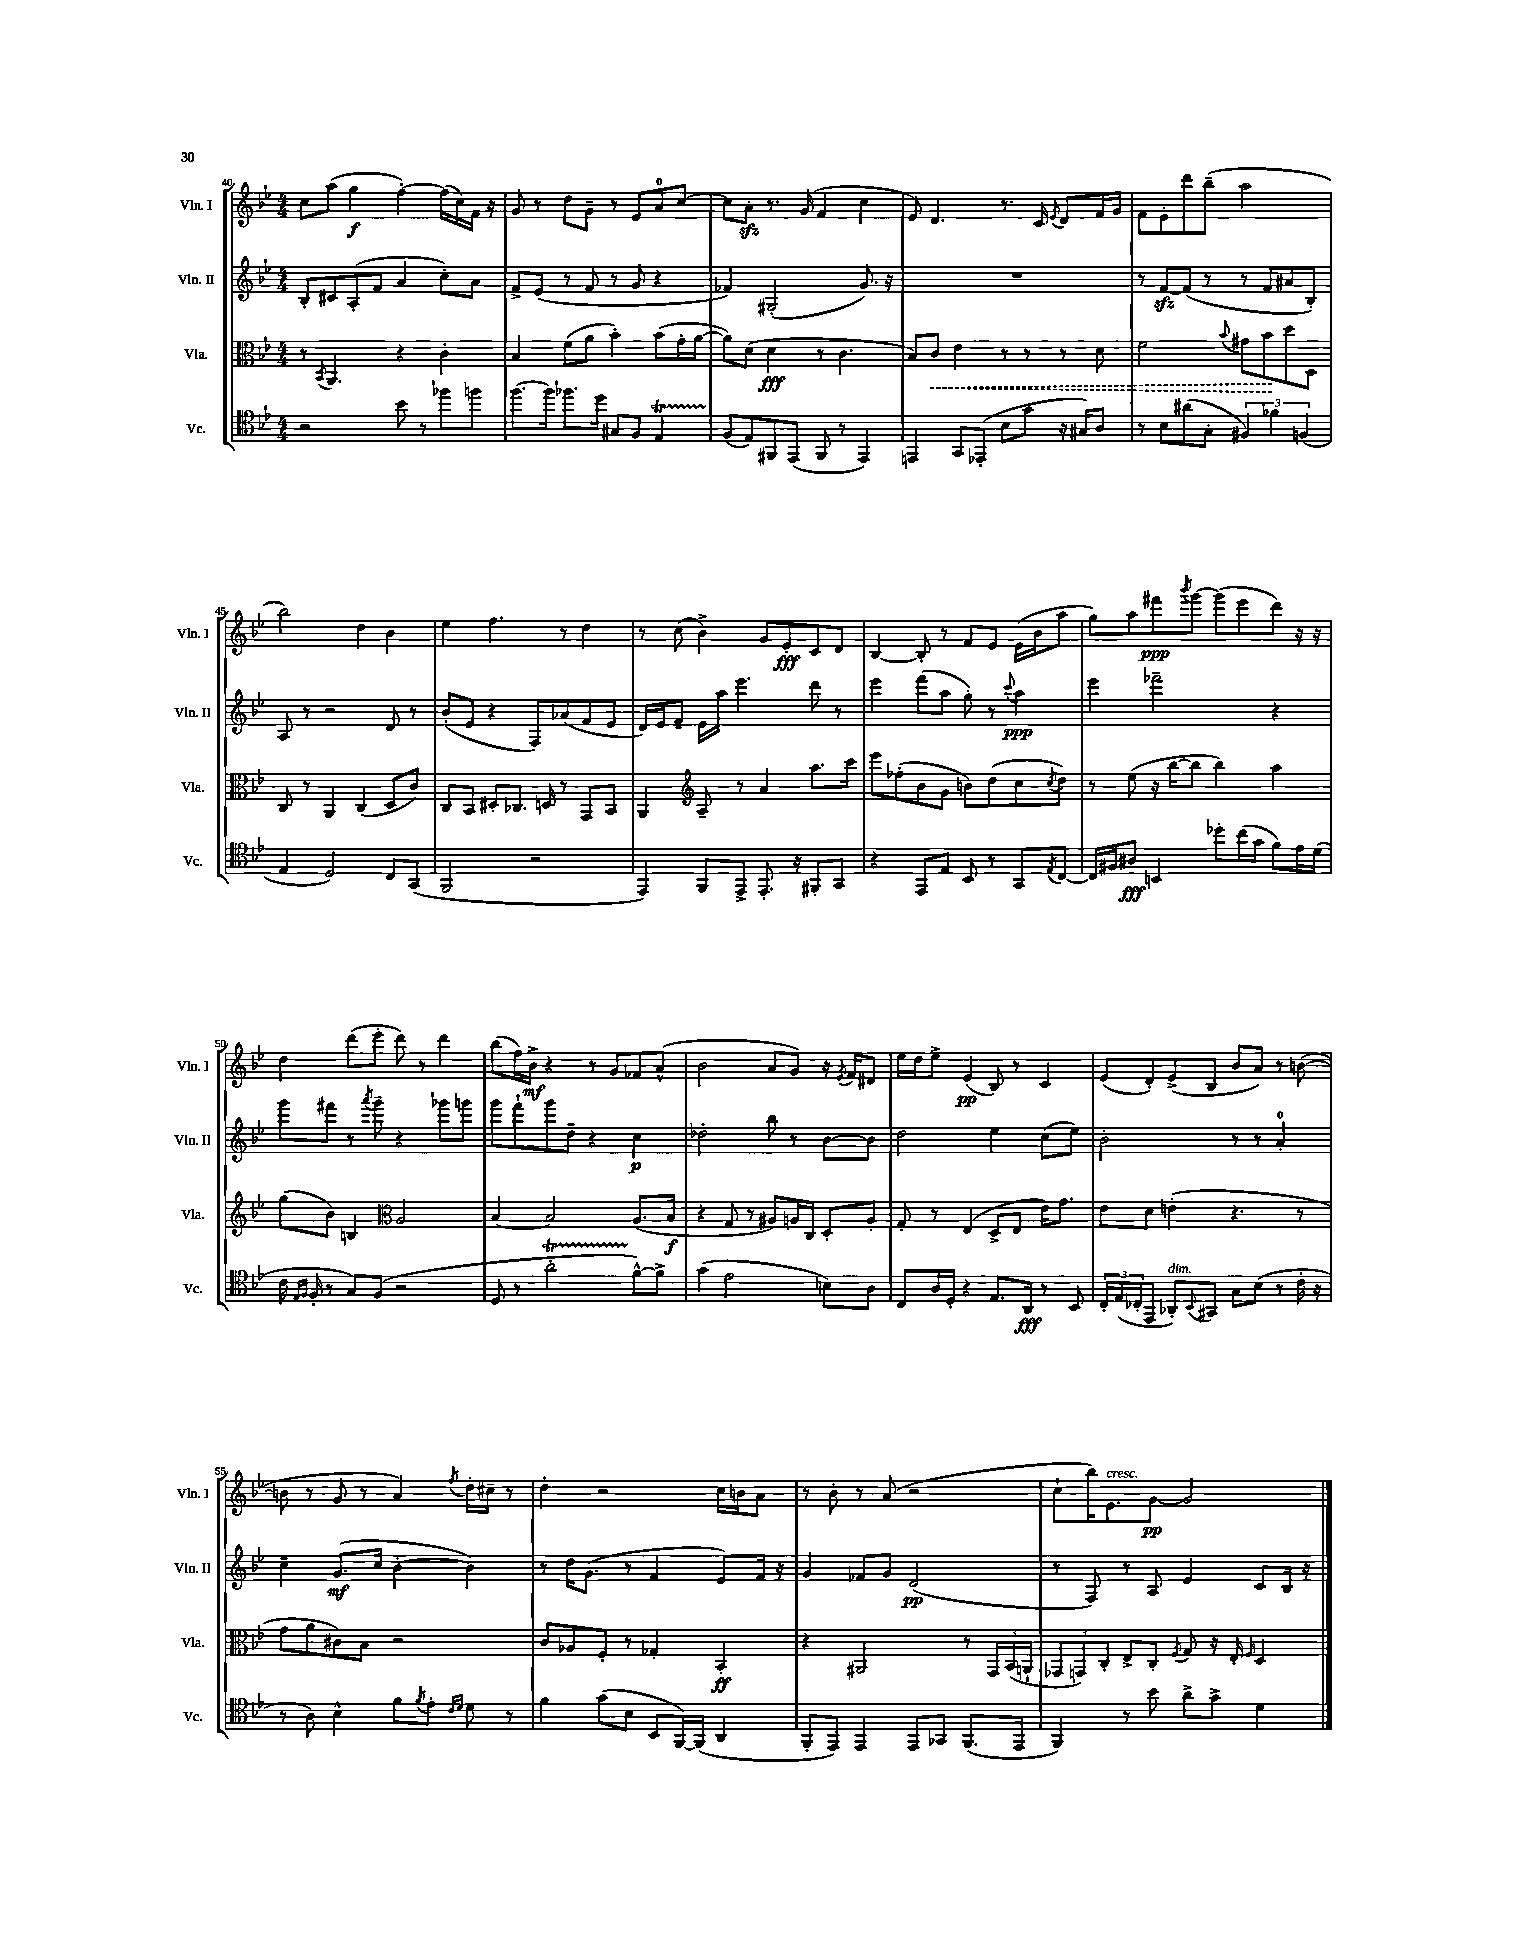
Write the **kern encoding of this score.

**kern	**dynam	**kern	**dynam	**kern	**dynam	**kern	**dynam
*part4	*part4	*part3	*part3	*part2	*part2	*part1	*part1
*staff4	*staff4	*staff3	*staff3	*staff2	*staff2	*staff1	*staff1
*I"Vc.	*	*I"Vla.	*	*I"Vln. II	*	*I"Vln. I	*
*I'Vc.	*	*I'Vla.	*	*I'Vln. II	*	*I'Vln. I	*
*clefC4	*	*clefC3	*	*clefG2	*	*clefG2	*
*k[b-e-]	*	*k[b-e-]	*	*k[b-e-]	*	*k[b-e-]	*
*M4/4	*	*M4/4	*	*M4/4	*	*M4/4	*
=40	=40	=40	=40	=40	=40	=40	=40
2r	.	8r	.	8B-'/L	.	8cc\L	.
.	.	8qBB-/	.	.	.	.	.
.	.	4.AA/	.	8c#X/	.	(8aa\J	.
.	.	.	.	(8A'/	.	4gg\	f
.	.	.	.	8f/J	.	.	.
8b-\	.	4r	.	4a/	.	[4ff'\)	.
8r	.	.	.	.	.	.	.
8ff-X\L	.	4c'\	.	8cc'\L)	.	(16ff\LL]	.
.	.	.	.	.	.	16cc\)	.
8ffn\J	.	.	.	8a\J	.	16f\JJ	.
.	.	.	.	.	.	16r	.
=41	=41	=41	=41	=41	=41	=41	=41
[8.ff\L	.	4B-/	.	8f^/L	.	8g/	.
.	.	.	.	(8e-/J	.	8r	.
16ff\Jk]	.	.	.	.	.	.	.
8.ff-X\L	.	(8f\L	.	8r	.	8dd\L	.
.	.	8a\J	.	8f/	.	8g~\J	.
16dd\Jk	.	.	.	.	.	.	.
8G#X/L	.	4b-'\)	.	8r	.	8r	.
8F/J	.	.	.	8g/	.	8e-/L	.
4E-T/	.	(8b-\L	.	4r	.	8a/	.
.	.	16g'\L	.	.	.	[8cc/J	.
.	.	[16a\JJ	.	.	.	.	.
=42	=42	=42	=42	=42	=42	=42	=42
(8F/L	.	8a\L])	.	4f-X/)	.	8cc\L]	.
8E-/)	.	(8d\J	.	.	.	8azz'\J	.
8FF#X/	.	4d\	fff	(2G#X'/	.	8.r	.
(8EE-/J	.	.	.	.	.	.	.
.	.	.	.	.	.	(16g/	.
8FF#/	.	8r	.	.	.	4f/	.
8r	.	4.c\	.	.	.	.	.
4EE-/)	.	.	.	8.g/)	.	4cc\	.
.	.	.	.	16r	.	.	.
=43	=43	=43	=43	=43	=43	=43	=43
4EEn/	.	8B-/L)	.	1r	.	8e-/)	.
!	!	!	!LO:HP:b	!	!	!	!
.	.	8c/J	<	.	.	4.d/	.
8GG/L	.	4e-\	.	.	.	.	.
(8EE-X'/J	.	.	.	.	.	.	.
8B-\L	.	8r	.	.	.	8.r	.
8g\J	.	8r	.	.	.	.	.
.	.	.	.	.	.	16c/	.
.	.	.	.	.	.	8qe-/	.
16r	.	8r	.	.	.	8d/L	.
16G#X/KL)	.	.	.	.	.	.	.
8A/J	.	8d\	.	.	.	16f/L	.
.	.	.	.	.	.	16g/JJ	.
=44	=44	=44	=44	=44	=44	=44	=44
8r	.	2f\	.	8r	.	8f\L	.
8B-\L	.	.	.	[8fzz/L	.	8e-'\	.
(8a#X\	.	.	.	(8f/J]	.	8ddd\	.
8G'\J	.	.	.	8r	.	(8bb-~\J	.
.	.	8qqb-/	.	.	.	.	.
6F#X/)	.	8g#X\L	.	8r	.	2aa\	.
.	.	8b-\	.	8f/L	.	.	.
6f-X\	.	.	.	.	.	.	.
.	.	8dd\	[	8a#X/	.	.	.
(6Fn/	.	.	.	.	.	.	.
.	.	8D\J	.	8B-'/J)	.	.	.
!!LO:LB:g=z
=45	=45	=45	=45	=45	=45	=45	=45
4E-/	.	8C/	.	8A/	.	2bb-\)	.
.	.	8r	.	8r	.	.	.
2D/)	.	4AA/	.	2r	.	.	.
.	.	(4C/	.	.	.	4dd\	.
8C/L	.	8D/L	.	8d/	.	4b-\	.
(8GG/J	.	8c/J)	.	8r	.	.	.
=46	=46	=46	=46	=46	=46	=46	=46
2FF/	.	8C/L	.	(8b-'/L	.	4ee-\	.
.	.	8BB-/J	.	8e-/J	.	.	.
.	.	8D#X'/L	.	4r	.	4.ff\	.
.	.	8.C-X/J	.	.	.	.	.
2r	.	.	.	8F/L)	.	.	.
.	.	16Dn/	.	.	.	.	.
.	.	8r	.	(8a-X/	.	8r	.
.	.	8GG/L	.	8f/	.	4dd\	.
.	.	8BB-/J	.	8e-/J	.	.	.
=47	=47	=47	=47	=47	=47	=47	=47
4EE-/)	.	4AA/	.	16d/LL)	.	8r	.
.	.	.	.	16e-/J	.	.	.
.	.	.	.	8f~/J	.	(8cc\	.
*	*	*clefG2	*	*	*	*	*
8FF/L	.	8A~/	.	16e-\LL	.	4b-^\)	.
.	.	.	.	16aa\JJ	.	.	.
8EE-^/J	.	8r	.	4.eee-\	.	.	.
8.EE-'/	.	4a/	.	.	.	8g/L	.
.	.	.	.	.	.	8e-'/	fff
16r	.	.	.	.	.	.	.
8FF#X'/L	.	8.aa\L	.	8ddd\	.	8c/	.
8GG/J	.	.	.	8r	.	8d/J	.
.	.	16ccc\Jk	.	.	.	.	.
=48	=48	=48	=48	=48	=48	=48	=48
4r	.	8eee-\L	.	4eee-\	.	[4B-/	.
.	.	(8ff-X'\	.	.	.	.	.
8EE-/L	.	8b-\	.	(8fff\L	.	8B-'/]	.
8E-/J	.	8g\J	.	8aa\J	.	8r	.
8BB-/	.	8bn\L)	.	8gg'\)	.	8f/L	.
8r	.	(8dd\	.	8r	.	8e-/J	.
.	.	.	.	8qqccc/	.	.	.
8GG/L	.	8cc\	.	4aa\	ppp	(16e-\LL	.
.	.	.	.	.	.	16b-\J	.
8qE-/	.	8qcc/	.	.	.	.	.
[8C/J	.	8dd\J)	.	.	.	8aa\J	.
=49	=49	=49	=49	=49	=49	=49	=49
16C/LL]	.	8r	.	4eee-\	.	8gg\L)	.
16F#X/J	.	.	.	.	.	.	.
8A#X/J	fff	(8ee-\	.	.	.	8aa\	.
4BBn/	.	16r	.	2fff-X~\	.	8fff#X\	ppp
.	.	[16bb-\KL	.	.	.	.	.
.	.	.	.	.	.	8qbbb-/	.
.	.	8bb-\J]	.	.	.	[8ggg\J	.
8dd-X'\L	.	4bb-\)	.	.	.	(8ggg\L]	.
(16cc\L	.	.	.	.	.	8eee-\	.
16g\JJ	.	.	.	.	.	.	.
8f\L)	.	4aa\	.	4r	.	8ddd\J)	.
16e-\L	.	.	.	.	.	16r	.
(16d\JJ	.	.	.	.	.	16r	.
!!LO:LB:g=z
=50	=50	=50	=50	=50	=50	=50	=50
16c\	.	(8gg\L	.	8ggg\L	.	4dd\	.
16qqE-/LL	.	.	.	.	.	.	.
16qqF/JJ	.	.	.	.	.	.	.
16F'/	.	.	.	.	.	.	.
8r	.	8b-\J)	.	8fff#X\J	.	.	.
8G/L)	.	4Bn/	.	8r	.	(8ddd\L	.
.	.	.	.	8qaaa/	.	.	.
(8F/J	.	.	.	8ggg~\	.	8eee-'\J	.
*	*	*clefC3	*	*	*	*	*
2r	.	2A/	.	4r	.	8ddd\)	.
.	.	.	.	.	.	8r	.
.	.	.	.	8ggg-X\L	.	4ddd\	.
.	.	.	.	8gggn\J	.	.	.
=51	=51	=51	=51	=51	=51	=51	=51
8D/	.	[4B-/	.	8ggg\L	.	(8bb-\L	.
8r	.	.	.	8fff`\	.	16ff\L)	.
.	.	.	.	.	.	16b-^\JJ	mf
2at'\	.	2B-/]	.	8ggg\	.	4r	.
.	.	.	.	8dd~\J	.	.	.
.	.	.	.	4r	.	8r	.
.	.	.	.	.	.	8g/L	.
[8f^^\L)	.	(8.A/L	.	4cc\	p	8f-X/	.
8f^\J]	.	.	.	.	.	(8a^^/J	.
.	.	16B-/Jk	f	.	.	.	.
=52	=52	=52	=52	=52	=52	=52	=52
(4g\	.	4r	.	2dd-X'\	.	2b-\	.
2e-\	.	8G/	.	.	.	.	.
.	.	8r	.	.	.	.	.
.	.	8A#X/L)	.	8bb-\	.	8a/L	.
.	.	16An/L	.	8r	.	8g/J)	.
.	.	16C/JJ	.	.	.	.	.
8Bn\L)	.	8D'/L	.	[8b-\L	.	16r	.
.	.	.	.	.	.	8qe-/	.
.	.	.	.	.	.	16f/KL	.
8A\J	.	8A'/J	.	8b-\J]	.	8d#X/J	.
=53	=53	=53	=53	=53	=53	=53	=53
8C/L	.	8G'/	.	2dd\	.	16ee-\LL	.
.	.	.	.	.	.	16dd\J	.
16A/L	.	8r	.	.	.	8ee-^\J	.
16D'/JJ	.	.	.	.	.	.	.
4r	.	(4E-/	.	.	.	(4e-/	pp
8.E-/L	.	8D^/L	.	4ee-\	.	8B-/)	.
.	.	8E-/J	.	.	.	8r	.
16AA/Jk	fff	.	.	.	.	.	.
8r	.	16e-\KL)	.	(8cc\L	.	4c/	.
.	.	8.g\J	.	.	.	.	.
8BB-/	.	.	.	8ee-\J)	.	.	.
=54	=54	=54	=54	=54	=54	=54	=54
24C'/LL	.	8e-\L	.	2b-'\	.	(8e-/L	.
(24E-/	.	.	.	.	.	.	.
24C-X'/J	.	.	.	.	.	.	.
8EE-/J	.	8d\J	.	.	.	8d'/)	.
!LO:TX:a:i:t=dim.	!	!	!	!	!	!	!
8AA-X'/L)	.	(4en'\	.	.	.	(8e-^/	.
8qqBB-/	.	.	.	.	.	.	.
8GG#X/J	.	.	.	.	.	8B-/J	.
8G\L	.	4.r	.	8r	.	8b-/L	.
(8B-\J	.	.	.	8r	.	8a/J)	.
8r	.	.	.	4a'/	.	8r	.
16c'\	.	8r	.	.	.	([8bn\	.
16r	.	.	.	.	.	.	.
!!LO:LB:g=z
=55	=55	=55	=55	=55	=55	=55	=55
8r	.	8g\L	.	4cc~\	.	8bn\]	.
8A\)	.	8a\	.	.	.	8r	.
4B-^^\	.	8c#X\)	.	(8.g/L	mf	8g/	.
.	.	8B-\J	.	.	.	8r	.
.	.	.	.	16cc/Jk	.	.	.
8f\L	.	2r	.	[4b-'\	.	4a/)	.
8qf/	.	.	.	.	.	.	.
8e-'\J	.	.	.	.	.	.	.
16qqc/LL	.	.	.	.	.	.	.
16qqd/JJ	.	.	.	.	.	8qff/	.
8d\	.	.	.	4b-\])	.	16dd'\LL	.
.	.	.	.	.	.	16cc#X~\JJ	.
8r	.	.	.	.	.	8r	.
=56	=56	=56	=56	=56	=56	=56	=56
4f\	.	8c/L	.	8r	.	4dd'\	.
.	.	8A-X/	.	16dd\KL	.	.	.
.	.	.	.	(8.g\J	.	.	.
(8g\L	.	8F'/J	.	.	.	2r	.
8B-\J	.	8r	.	8r	.	.	.
8BB-/L	.	4G-X'/	.	4f/	.	.	.
[16FF/L)	.	.	.	.	.	.	.
(16FF/JJ]	.	.	.	.	.	.	.
4AA/	.	4BB-'/	ff	8e-/L)	.	16cc\LL	.
.	.	.	.	.	.	16bn\J	.
.	.	.	.	16f/Jk	.	8a\J	.
.	.	.	.	16r	.	.	.
=57	=57	=57	=57	=57	=57	=57	=57
8FF'/L	.	4r	.	4g/	.	8r	.
8EE-/J)	.	.	.	.	.	8b-'\	.
4EE-/	.	2AA#X/	.	8f-X/L	.	8r	.
.	.	.	.	8g/J	.	(8a/	.
8EE-/L	.	.	.	(2d/	pp	2r	.
8GG-X/J	.	.	.	.	.	.	.
(8.FF/L	.	8r	.	.	.	.	.
.	.	24GG/LL	.	.	.	.	.
.	.	(24BB-/	.	.	.	.	.
16EE-/Jk	.	.	.	.	.	.	.
.	.	24AAn`/JJ	.	.	.	.	.
=58	=58	=58	=58	=58	=58	=58	=58
4FF/)	.	12GG-X/L	.	8r	.	8cc`\L	.
.	.	12GGn/)	.	.	.	.	.
.	.	.	.	8F/)	.	16bb-\K)	.
.	.	12C'/J	.	.	.	.	.
!	!	!	!	!	!	!LO:TX:a:i:t=cresc.	!
.	.	.	.	.	.	8.e-\	.
8r	.	8E-^/L	.	8r	.	.	.
8b-\	.	8C'/J	.	8A/	.	[8g\J	pp
.	.	8qF/	.	.	.	.	.
8a^\L	.	8G/	.	4e-/	.	2g/]	.
8g^\J	.	16r	.	.	.	.	.
.	.	16E-'/	.	.	.	.	.
.	.	16qqF/	.	.	.	.	.
4d\	.	4D/	.	8c/L	.	.	.
.	.	.	.	16B-/Jk	.	.	.
.	.	.	.	16r	.	.	.
==	==	==	==	==	==	==	==
*-	*-	*-	*-	*-	*-	*-	*-
